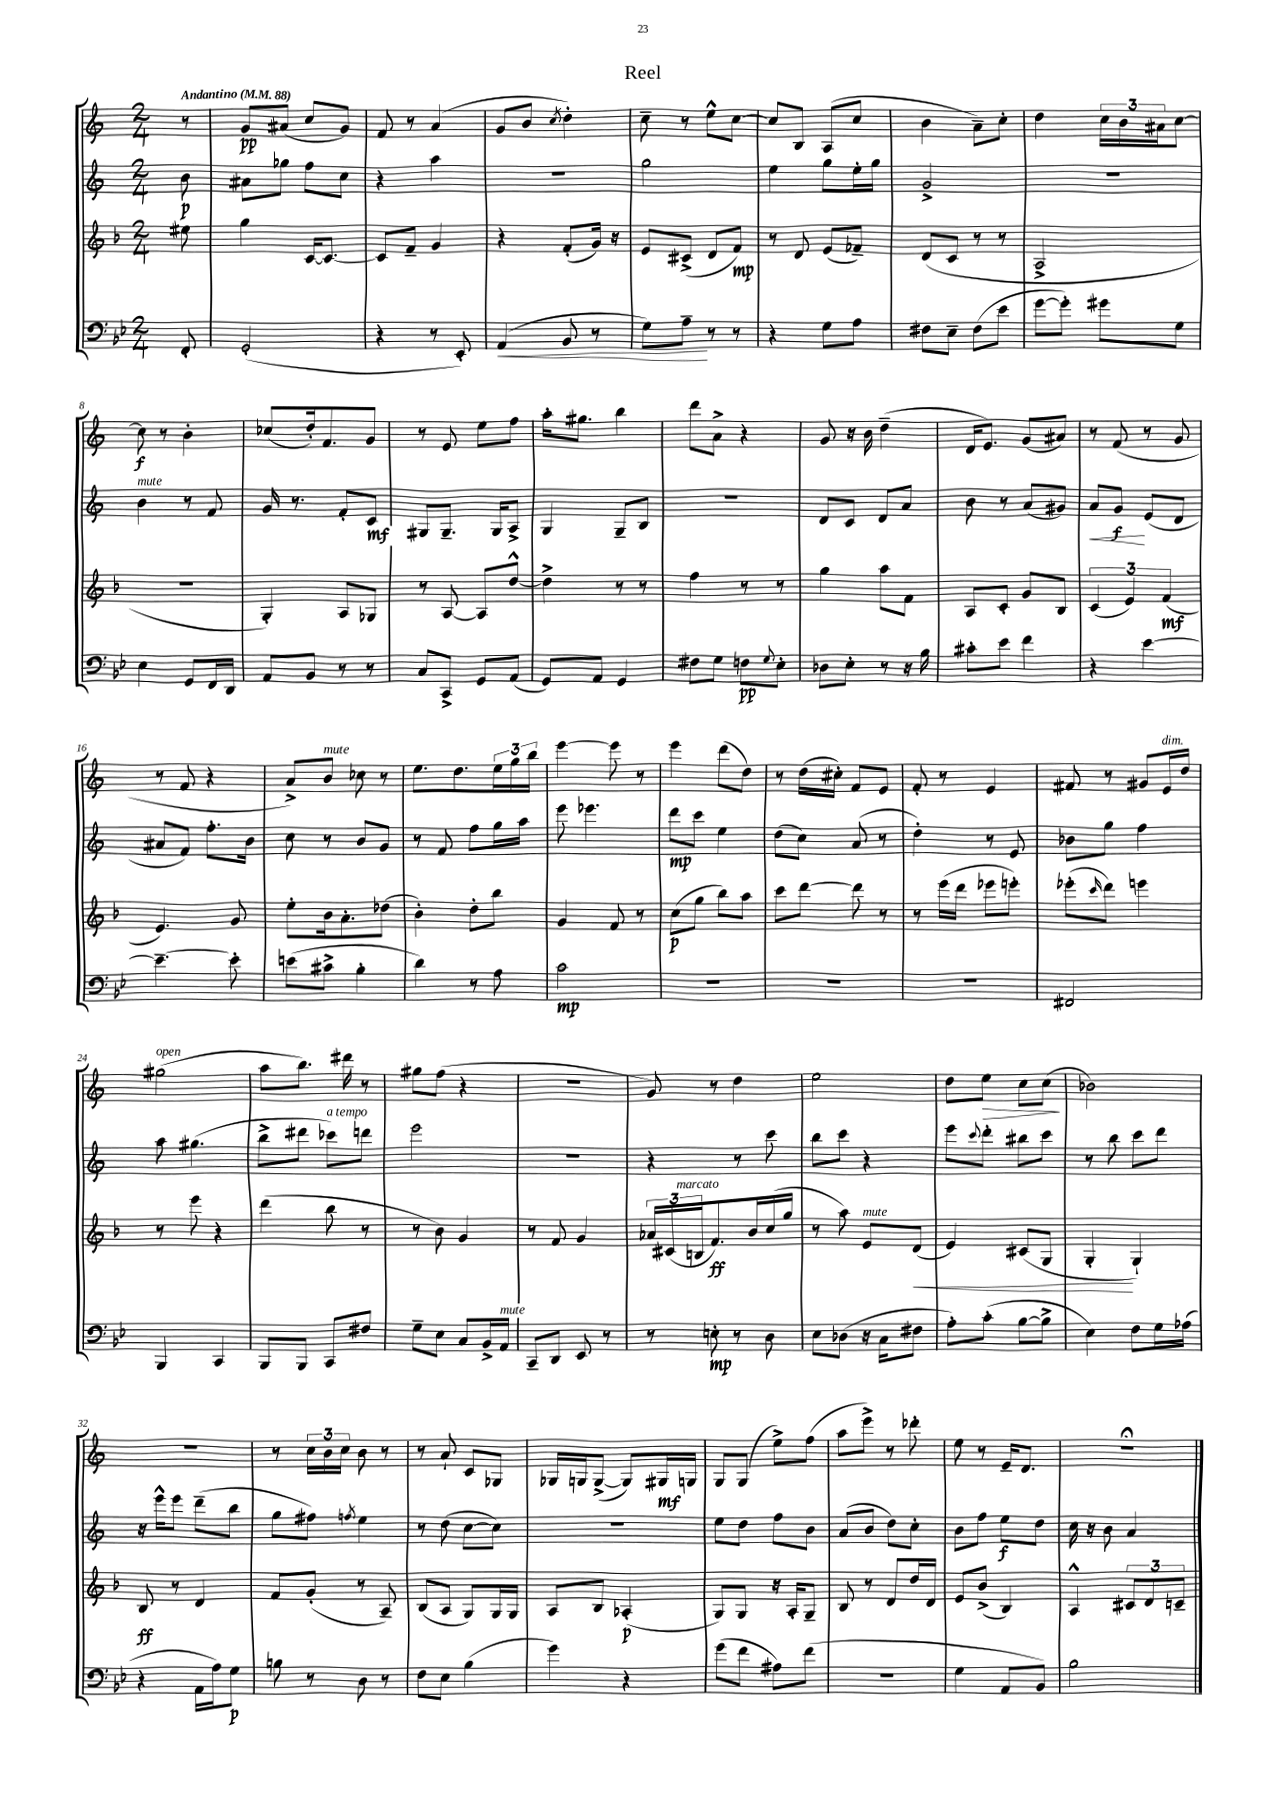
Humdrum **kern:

**kern	**kern	**kern	**kern
*staff4	*staff3	*staff2	*staff1
*clefF4	*clefG2	*clefG2	*clefG2
*k[b-e-]	*k[b-]	*k[]	*k[]
*M2/4	*M2/4	*M2/4	*M2/4
*MM88	*MM88	*MM88	*MM88
8FF'/	8ee#\	8b\	8r
=	=	=	=
(2GG'/	4gg\	8a#\L	8g/L
.	.	8gg-\J	(8a#/J
.	[16c/LK	8ff\L	8cc/L
.	8.c/_J	.	.
.	.	8cc\J	8g/J)
=	=	=	=
4r	8c/]L	4r	8f/
.	8f~/J	.	8r
8r	4g/	4aa\	(4a/
8EE-'/)	.	.	.
=	=	=	=
(4AA/	4r	2r	8g/L
.	.	.	8b/J
.	.	.	8qcc/
8BB-/	(8f'/L	.	4dd'\)
8r	16g/Jk)	.	.
.	16r	.	.
=	=	=	=
8G\L)	8e/L	2gg\	8cc~\
8A~\J	(8c#^/J	.	8r
8r	8d/L	.	8ee^^\L
8r	8f/J)	.	[8cc\J
=	=	=	=
4r	8r	4ee\	8cc/]L
.	8d/	.	8B/J
8G\L	(8e/L	8gg\L	(8A/L
8A\J	8f-~/J)	16ee'\L	8cc/J
.	.	16gg\JJ	.
=	=	=	=
8F#\L	(8d/L	2g^/	4b\
8E-~\J	8c/J	.	.
(8F#\L	8r	.	8a~\L)
8e-\J	8r	.	8cc'\J
=	=	=	=
[8g\L	2A^/	2r	4dd\
8g'\]J)	.	.	.
8g#\L	.	.	24cc\LL
.	.	.	24b\
.	.	.	24a#\J
8G\J	.	.	[8cc\J
=	=	=	=
4E-\	2r	4b\	8cc\]
.	.	.	8r
8GG/L	.	8r	4b'\
16FF/L	.	8f/	.
16DD/JJ	.	.	.
=	=	=	=
8AA/L	4G'/)	16g/	(8cc-/L
.	.	8.r	.
8BB-/J	.	.	16dd'/k)
.	.	.	8.f/
8r	8A/L	8f'/L	.
8r	8G-/J	8c/J	8g/J
=	=	=	=
8C/L	8r	8G#/L	8r
8CC^/J	[8A/	8.G#~/J	8e/
8GG/L	8A/]L	.	8ee\L
.	.	16G#/LK	.
(8AA/J	[8dd^^/J	8A^/J	8ff\J
=	=	=	=
8GG/L)	4dd^\]	4G/	16aa'\LK
.	.	.	8.gg#\J
8AA/J	.	.	.
4GG/	8r	8G~/L	4bb\
.	8r	8B/J	.
=	=	=	=
8F#\L	4ff\	2r	8ddd\L
8G\J	.	.	8a^\J
8F\L	8r	.	4r
8qqG/	.	.	.
8E-'\J	8r	.	.
=	=	=	=
8D-\L	4gg\	8d/L	8g/
8E-'\J	.	8c/J	16r
.	.	.	16b\
8r	8aa\L	8d/L	(4dd~\
16r	8f\J	8a/J	.
16B-\	.	.	.
=	=	=	=
8c#'\L	8A/L	8b\	16d/LK
.	.	.	8.e/J)
8e-\J	8c'/J	8r	.
4f\	8g/L	(8a/L	(8g/L
.	8B-/J	8g#/J)	8a#/J)
=	=	=	=
4r	(6c/	8a/L	8r
.	.	8g/J	(8f/
.	6e/)	.	.
[4e-\	.	(8e/L	8r
.	(6f/	.	.
.	.	8d/J	8g/
=	=	=	=
4.e-~\_	4.e/)	8a#/L	8r
.	.	8f/J)	8f/
.	.	8.ff'\L	4r
8e-'\]	8g/	.	.
.	.	16b\Jk	.
=	=	=	=
(8e\L	8ee'\L	8cc\	8a^/L)
8c#^\J	16b-\k	8r	8b/J
.	8.a'\	.	.
4B-'\	.	8b/L	8cc-\
.	(8dd-\J	8g/J	8r
=	=	=	=
4d\)	4b-'\)	8r	8.ee\L
.	.	8f/	.
.	.	.	8.dd\
8r	8dd'\L	8ff\L	.
8A\	8bb-\J	16gg\L	24ee\L
.	.	.	24gg\
.	.	16aa\JJ	.
.	.	.	24bb\JJ
=	=	=	=
2c\	4g/	8eee\	[4eee\
.	.	4.eee-\	.
.	8f/	.	8eee\]
.	8r	.	8r
=	=	=	=
2r	(8cc\L	8ddd\L	4eee\
.	8gg\J	8ccc\J	.
.	8bb-\L)	4ee\	(8ddd\L
.	8aa\J	.	8dd\J)
=	=	=	=
2r	8ccc\L	(8dd\L	8r
.	[8ddd\J	8cc\J)	(16dd\LL
.	.	.	16cc#'\JJ)
.	8ddd\]	(8a/	8f/L
.	8r	8r	8e/J
=	=	=	=
2r	8r	4dd'\)	8f'/
.	(16eee\LL	.	8r
.	16ddd\JJ	.	.
.	8eee-\L	8r	4e/
.	8eee'\J)	8e/	.
=	=	=	=
2FF#/	(8eee-'\L	8b-\L	8f#/
.	16qqccc/	.	.
.	8ddd\J)	8gg\J	8r
.	4eee\	4ff\	8g#/L
.	.	.	16e/L
.	.	.	16dd/JJ
=	=	=	=
4BBB-/	8r	8aa\	(2gg#\
.	8eee\	(4.gg#\	.
4CC/	4r	.	.
=	=	=	=
8BBB-/L	(4ddd\	8bb^\L	8aa\L
8BBB-/J	.	8ddd#\J	8.bb\J)
8CC/L	8bb-\	8ccc-\L)	.
.	.	.	16ddd#\
8F#/J	8r	8ddd\J	8r
=	=	=	=
8G~\L	8r	2eee\	8gg#\L
8E-\J	8b-\)	.	(8ff\J
8C/L	4g/	.	4r
16BB-^/L	.	.	.
16AA/JJ	.	.	.
=	=	=	=
8CC~/L	8r	2r	2r
8DD/J	8f/	.	.
8EE-/	4g/	.	.
8r	.	.	.
=	=	=	=
8r	24a-/LL	4r	8g/)
.	(24c#/	.	.
.	24B/J	.	.
8E'\	8.f/)	.	8r
8r	.	8r	4dd\
.	16b-/L	.	.
8D\	(16cc/	8ccc\	.
.	16gg/JJ	.	.
=	=	=	=
8E-\L	8r	8bb\L	2ee\
(8D-\J	8aa\)	8ccc\J	.
16r	8e/L	4r	.
16C\LK	.	.	.
8F#\J	(8d/J	.	.
=	=	=	=
8A'\L)	4e/)	8eee\L	8dd\L
.	.	8qqccc/	.
(8c'\J	.	8ddd'\J	8ee\J
[8B-\L	(8c#/L	8bb#\L	8cc\L
8B-^\]J	8G/J	8ccc\J	(8cc\J
=	=	=	=
4E-\)	4G'/	8r	2b-\)
.	.	8bb\	.
8F\L	4G`/)	8ccc\L	.
16G\L	.	8ddd\J	.
(16A-\JJ	.	.	.
=	=	=	=
4r	8B-/	16r	2r
.	.	16eee^^\LK	.
.	8r	8eee\J	.
16AA\LL	4d/	(8ddd~\L	.
16A\J)	.	.	.
8G\J	.	8bb\J	.
=	=	=	=
8B\	8f/L	8gg\L	8r
8r	(8g'/J	8ff#\J)	24cc\LL
.	.	.	24b\
.	.	.	24cc\JJ
.	.	8qff/	.
8D\	8r	4ee\	8b\
8r	8A~/)	.	8r
=	=	=	=
8F\L	(8B-/L	8r	8r
8E-\J	8A/J	(8dd\	8a`/
(4B-\	8G/L)	[8cc\L	8c/L
.	16G/L	8cc\]J)	8G-/J
.	16G/JJ	.	.
=	=	=	=
4g\)	8A/L	2r	16G-/LL
.	.	.	16G/J
.	8B-/J	.	([8G^/J
4r	(4A-'/	.	8G/]L)
.	.	.	16G#/L
.	.	.	16G/JJ
=	=	=	=
(8g\L	8G/L)	8ee\L	8G/L
8f\J	8G/J	8dd\J	(8G/J
8A#\L)	16r	8ff\L	8ee^\L)
.	16A'/LK	.	.
(8f\J	8G~/J	8b\J	(8ff\J
=	=	=	=
2r	8B-/	(8a/L	8aa\L
.	8r	8b/J	8eee^\J)
.	8d/L	8dd\L)	8r
.	16dd/L	8cc'\J	8ddd-'\
.	16d/JJ	.	.
=	=	=	=
4G\	8e/L	8b\L	8ee\
.	(8b-^/J	8ff\J	8r
8AA/L	4B-/)	8ee\L	16e~/LK
.	.	.	8.d/J
8BB-/J)	.	8dd\J	.
=	=	=	=
2B-\	4A^^/	16cc\	2r;
.	.	16r	.
.	.	8b\	.
.	12c#/L	4a/	.
.	12d/	.	.
.	12c~/J	.	.
==	==	==	==
*-	*-	*-	*-
